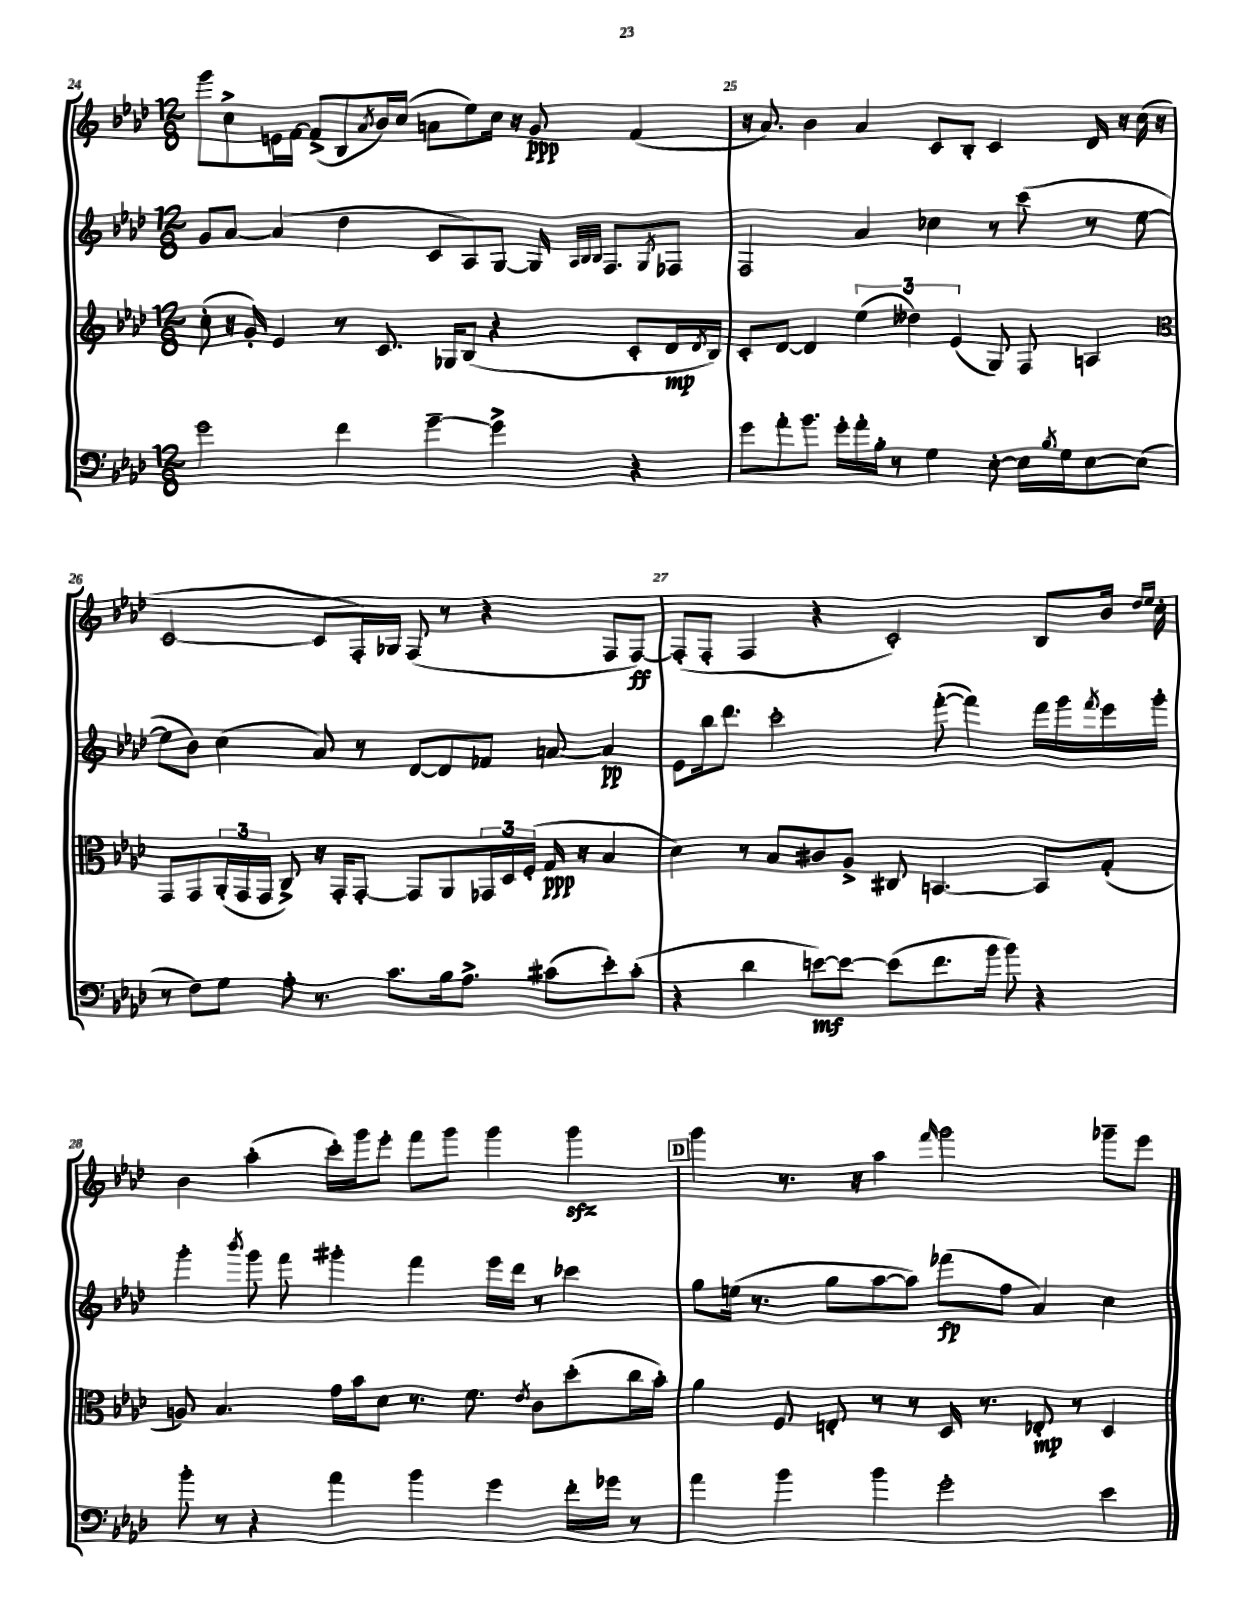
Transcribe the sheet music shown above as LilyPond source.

<<
\new StaffGroup <<
\new Staff = "s0" {
    \clef treble \key aes \major \numericTimeSignature \time 12/8
    g'''8 c''8-> e'16 f'16~ f'8->( bes8 \acciaccatura { aes'8 } bes'16) c''16( a'8 ees''8) c''16 r16 g'8\ppp f'4( |
    r16 aes'8.) bes'4 aes'4 c'8 bes8-. c'4 des'16 r16 c''16( r16 |
    c'2~ c'8 f16-.) ges16 f8( r8 r4 f8 f8~\ff) |
    f8-.( f8-. f4 r4 c'2-.) bes8 bes'16 \grace { des''16 ees''16 } c''16-. |
    bes'4 aes''4-.( c'''16-.) g'''16 ees'''8-. f'''8 g'''8 g'''4 g'''4\sfz |
    \mark \markup { \box "D" } g'''4 r8. r16 aes''4 \grace { f'''16 } g'''2 ges'''8-- ees'''8 \bar "|." |
}
\new Staff = "s1" {
    \clef treble \key aes \major \numericTimeSignature \time 12/8
    g'8 aes'8~ aes'4( des''4 c'8 aes8) g8~ g16 \grace { aes32 bes32 bes32 } f8. \acciaccatura { g8 } fes8 |
    f2 aes'4 ces''4 r8 c'''8( r8 ees''8~ |
    ees''8 bes'8) c''4( aes'8) r8 des'8~ des'8 fes'8 a'8~ a'4\pp |
    ees'8 bes''16 des'''8. c'''2-. f'''8~-.( f'''4) f'''16 g'''16 \acciaccatura { f'''8 } ees'''16 g'''16-. |
    g'''4-. \acciaccatura { bes'''8 } g'''8 f'''8 gis'''4-. f'''4 ees'''16 des'''16 r8 ces'''4 |
    \mark \markup { \box "D" } g''8 e''16( r8. g''8 aes''8~ aes''8) fes'''8\fp( f''8 aes'4) c''4 \bar "|." |
}
\new Staff = "s2" {
    \clef treble \key aes \major \numericTimeSignature \time 12/8
    c''8-.( r16 g'16-.) ees'4 r8 c'8. ges16 bes8( r4 c'8-. des'16\mp \acciaccatura { des'8 } bes16) |
    c'8-. des'8~ des'4 \tuplet 3/2 { ees''4( deses''4) ees'4( } g8) f8 a4 |
    \clef alto g,8 g,8 \tuplet 3/2 { aes,16-.( g,16 g,16 } c8->) r16 g,16-. g,8~-. g,8 aes,8 \tuplet 3/2 { ges,16 des16 f16-.( } g16\ppp r16 bes4 |
    des'4) r8 bes8 cis'8 aes8-> cis8 b,4.~ b,8 g8-.( |
    a8) bes4. g'16 bes'16 des'8 r8. f'8. \acciaccatura { ees'8 } c'8 des''8-.( c''16 bes'16-.) |
    \mark \markup { \box "D" } aes'4 f8 e8-. r8 r8 des16 r8. ees8-.\mp r8 des4 \bar "|." |
}
\new Staff = "s3" {
    \clef bass \key aes \major \numericTimeSignature \time 12/8
    g'2 f'4 g'4~-- g'4-> r4 |
    g'8 aes'8-. bes'8. g'16-. aes'16-. bes16-. r8 g4 ees8~-. ees16 \acciaccatura { bes8 } g16 ees8~ ees8( |
    r8 f8) g8 aes8-. r8. c'8. bes16 aes8.-> cis'8( ees'8-.) cis'8-.( |
    r4 des'4 e'8~\mf) e'8~ e'8( f'8. bes'16 bes'8) r4 |
    bes'8-. r8 r4 aes'4 bes'4 g'4 f'16-. ges'16 r8 |
    \mark \markup { \box "D" } aes'4 bes'4 bes'4 g'2-. ees'4 \bar "|." |
}
>>
>>
\layout { \context { \Score currentBarNumber = #24 \override BarNumber.break-visibility = ##(#f #t #t) barNumberVisibility = #all-bar-numbers-visible } }
